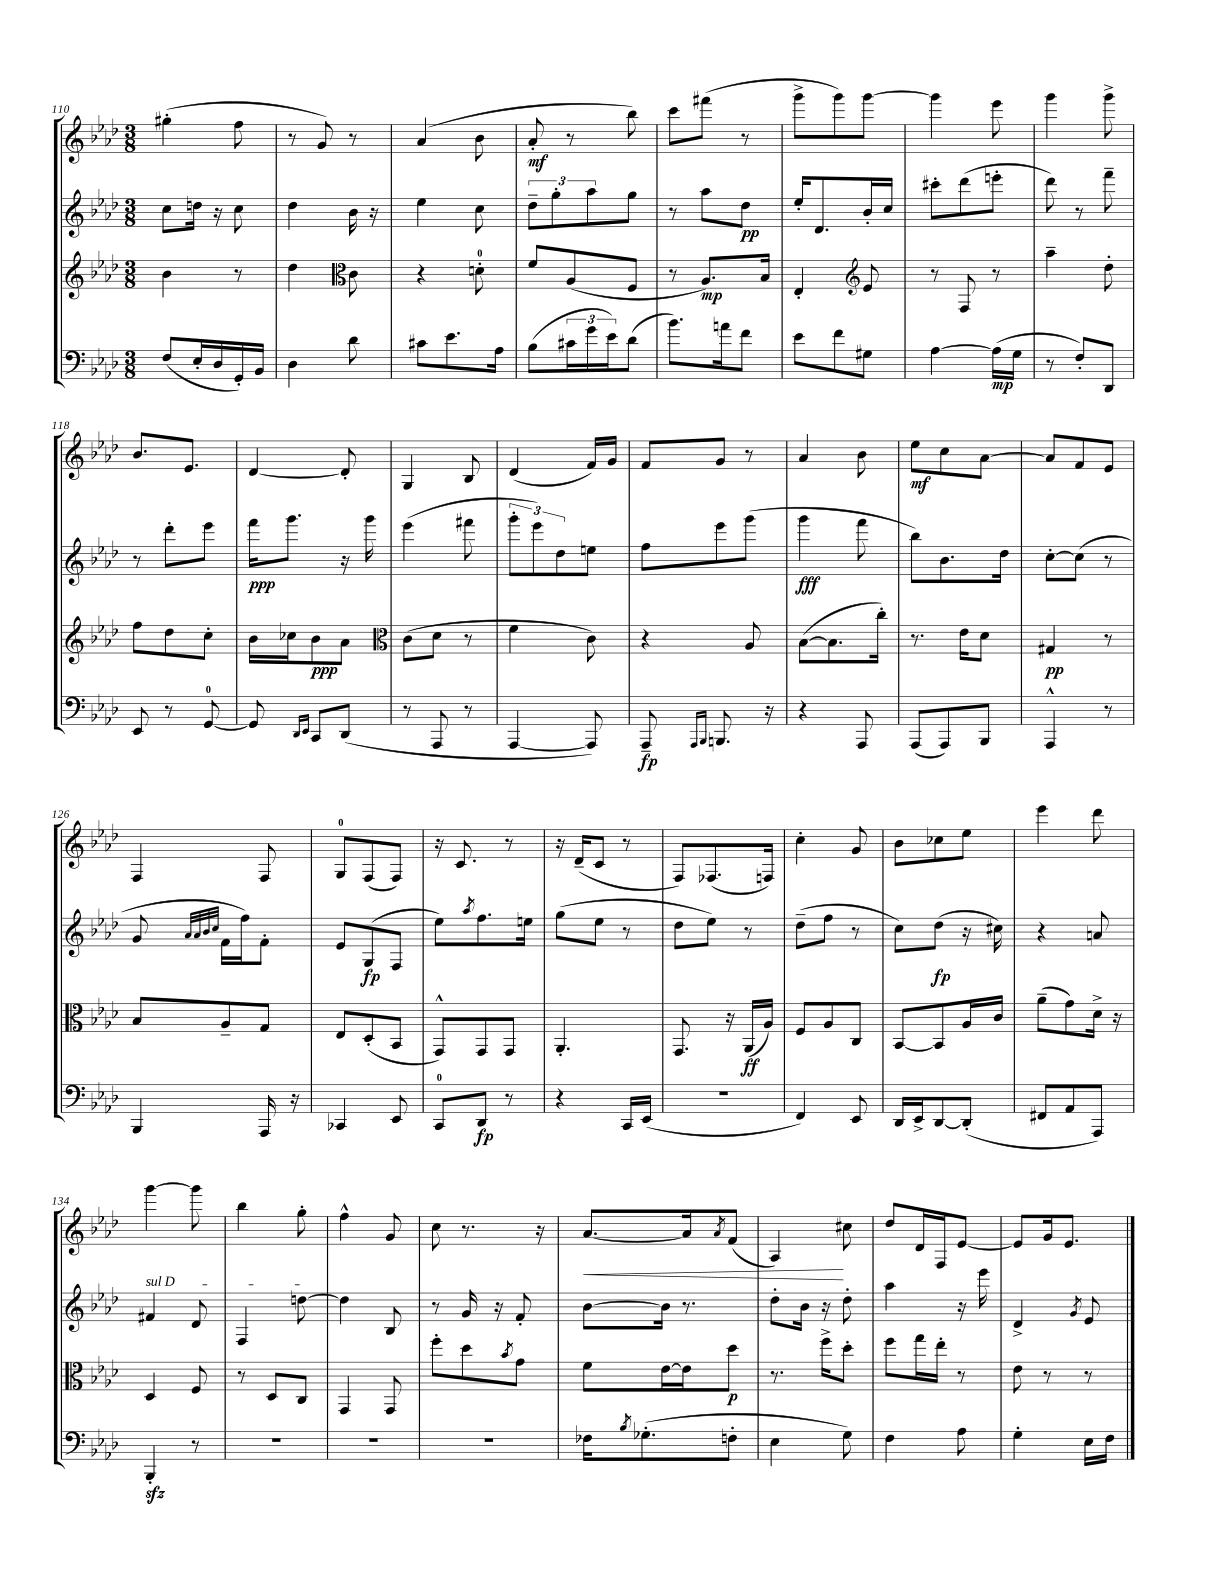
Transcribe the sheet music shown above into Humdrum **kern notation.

**kern	**dynam	**kern	**dynam	**kern	**dynam	**kern	**dynam
*part4	*part4	*part3	*part3	*part2	*part2	*part1	*part1
*staff4	*staff4	*staff3	*staff3	*staff2	*staff2	*staff1	*staff1
*clefF4	*	*clefG2	*	*clefG2	*	*clefG2	*
*k[b-e-a-d-]	*	*k[b-e-a-d-]	*	*k[b-e-a-d-]	*	*k[b-e-a-d-]	*
*M3/8	*	*M3/8	*	*M3/8	*	*M3/8	*
=110	=110	=110	=110	=110	=110	=110	=110
(8F/L	.	4b-\	.	8cc\L	.	(4gg#X'\	.
16E-'/L	.	.	.	16ddn\Jk	.	.	.
16D-/	.	.	.	16r	.	.	.
16GG'/)	.	8r	.	8cc\	.	8ff\	.
16BB-/JJ	.	.	.	.	.	.	.
=111	=111	=111	=111	=111	=111	=111	=111
4D-\	.	4dd-\	.	4dd-\	.	8r	.
.	.	.	.	.	.	8g/)	.
*	*	*clefC3	*	*	*	*	*
8d-\	.	8c\	.	16b-\	.	8r	.
.	.	.	.	16r	.	.	.
=112	=112	=112	=112	=112	=112	=112	=112
8c#X\L	.	4r	.	4ee-\	.	(4a-/	.
8.e-\	.	.	.	.	.	.	.
.	.	8dn'\	.	8cc\	.	8b-\	.
16A-\Jk	.	.	.	.	.	.	.
=113	=113	=113	=113	=113	=113	=113	=113
(8B-\L	.	8f/L	.	12dd-~\L	.	8a-'/	mf
.	.	.	.	12gg'\	.	.	.
24c#X\L	.	(8A-/	.	.	.	8r	.
24g\	.	.	.	12aa-\	.	.	.
24e-\J)	.	.	.	.	.	.	.
(8d-\J	.	8F/J	.	8gg\J	.	8bb-\)	.
=114	=114	=114	=114	=114	=114	=114	=114
8.b-\L)	.	8r	.	8r	.	8ccc\L	.
.	.	8.A-/L)	mp	8aa-\L	.	(8fff#X\J	.
16an\k	.	.	.	.	.	.	.
8f\J	.	.	.	8dd-\J	pp	8r	.
.	.	16B-/Jk	.	.	.	.	.
=115	=115	=115	=115	=115	=115	=115	=115
8e-\L	.	4E-'/	.	16ee-'/KL	.	8ggg^\L	.
.	.	.	.	8.d-/	.	.	.
8f\	.	.	.	.	.	8ggg\)	.
*	*	*clefG2	*	*	*	*	*
8G#X\J	.	8e-/	.	16b-'/L	.	[8ggg\J	.
.	.	.	.	16cc/JJ	.	.	.
=116	=116	=116	=116	=116	=116	=116	=116
[4A-\	.	8r	.	8ccc#X'\L	.	4ggg\]	.
.	.	8F/	.	(8ddd-\	.	.	.
(16A-\LL]	mp	8r	.	8eeen'\J	.	8eee-\	.
16G\JJ	.	.	.	.	.	.	.
=117	=117	=117	=117	=117	=117	=117	=117
8r	.	4aa-~\	.	8ddd-\)	.	4ggg\	.
8F'/L)	.	.	.	8r	.	.	.
8DD-/J	.	8dd-'\	.	8fff~\	.	8ggg^\	.
!!LO:LB:g=z
=118	=118	=118	=118	=118	=118	=118	=118
8EE-/	.	8ff\L	.	8r	.	8.b-/L	.
8r	.	8dd-\	.	8ddd-'\L	.	.	.
.	.	.	.	.	.	8.e-/J	.
[8GG/	.	8cc'\J	.	8eee-\J	.	.	.
=119	=119	=119	=119	=119	=119	=119	=119
8GG/]	.	16b-\LL	.	16fff\KL	ppp	[4d-/	.
.	.	16cc-X\J	.	8.ggg\J	.	.	.
16qqDD-/LL	.	.	.	.	.	.	.
16qqEE-/JJ	.	.	.	.	.	.	.
8CC/L	.	8b-\	ppp	.	.	.	.
(8DD-/J	.	8a-\J	.	16r	.	8d-'/]	.
.	.	.	.	16ggg\	.	.	.
=120	=120	=120	=120	=120	=120	=120	=120
*	*	*clefC3	*	*	*	*	*
8r	.	(8c\L	.	(4eee-\	.	4G/	.
8AAA-/	.	8d-\J	.	.	.	.	.
8r	.	8r	.	8fff#X\	.	8B-/	.
=121	=121	=121	=121	=121	=121	=121	=121
[4AAA-/	.	4f\	.	12ggg'\L	.	(4d-/	.
.	.	.	.	12eee-\)	.	.	.
.	.	.	.	12dd-\	.	.	.
8AAA-/])	.	8c\)	.	8een\J	.	16f/LL)	.
.	.	.	.	.	.	16g/JJ	.
=122	=122	=122	=122	=122	=122	=122	=122
8AAA-~/	fp	4r	.	8ff\L	.	8f/L	.
16qqAAA-/LL	.	.	.	.	.	.	.
16qqBBB-/JJ	.	.	.	.	.	.	.
8.BBBn/	.	.	.	8eee-\	.	8g/J	.
.	.	8A-/	.	(8ggg\J	.	8r	.
16r	.	.	.	.	.	.	.
=123	=123	=123	=123	=123	=123	=123	=123
4r	.	([8B-\L	.	4ggg\	fff	4a-/	.
.	.	8.B-\]	.	.	.	.	.
8AAA-/	.	.	.	8fff\	.	8b-\	.
.	.	16cc'\Jk)	.	.	.	.	.
=124	=124	=124	=124	=124	=124	=124	=124
(8AAA-/L	.	8.r	.	8bb-\L)	.	8ee-\L	mf
8AAA-/)	.	.	.	8.b-\	.	8cc\	.
.	.	16e-\KL	.	.	.	.	.
8BBB-/J	.	8d-\J	.	.	.	[8a-\J	.
.	.	.	.	16dd-\Jk	.	.	.
=125	=125	=125	=125	=125	=125	=125	=125
4AAA-^^/	.	4G#X/	pp	[8cc'\L	.	8a-/L]	.
.	.	.	.	(8cc\J]	.	8f/	.
8r	.	8r	.	8r	.	8e-/J	.
!!LO:LB:g=z
=126	=126	=126	=126	=126	=126	=126	=126
4BBB-/	.	8B-/L	.	8g/	.	4F/	.
.	.	.	.	32qqa-/LLL	.	.	.
.	.	.	.	32qqa-/	.	.	.
.	.	.	.	32qqb-/	.	.	.
.	.	.	.	32qqcc/JJJ	.	.	.
.	.	8A-~/	.	16f\LL	.	.	.
.	.	.	.	16ff\J)	.	.	.
16AAA-/	.	8G/J	.	8f'\J	.	8F/	.
16r	.	.	.	.	.	.	.
=127	=127	=127	=127	=127	=127	=127	=127
4CC-X/	.	8E-/L	.	8e-/L	.	8G/L	.
.	.	(8D-'/	.	(8G/	fp	(8F/	.
8EE-/	.	8BB-/J	.	8F/J	.	8F/J)	.
=128	=128	=128	=128	=128	=128	=128	=128
8CC/L	.	8GG^^/L)	.	8ee-\L)	.	16r	.
.	.	.	.	.	.	8.c/	.
.	.	.	.	8qaa-/	.	.	.
8DD-/J	fp	8GG/	.	8.ff\	.	.	.
8r	.	8GG/J	.	.	.	8r	.
.	.	.	.	16een\Jk	.	.	.
=129	=129	=129	=129	=129	=129	=129	=129
4r	.	4.AA-'/	.	(8gg\L	.	16r	.
.	.	.	.	.	.	(16d-~/KL	.
.	.	.	.	8ee-\J	.	8c/J	.
16CC/LL	.	.	.	8r	.	8r	.
(16EE-/JJ	.	.	.	.	.	.	.
=130	=130	=130	=130	=130	=130	=130	=130
4.r	.	8.GG/	.	8dd-\L	.	8F/L)	.
.	.	.	.	8ee-\J)	.	(8.F-X/	.
.	.	16r	.	.	.	.	.
.	.	(16AA-/LL	ff	8r	.	.	.
.	.	16A-/JJ)	.	.	.	16Fn/Jk)	.
=131	=131	=131	=131	=131	=131	=131	=131
4FF/)	.	8F/L	.	(8dd-~\L	.	4cc'\	.
.	.	8A-/	.	8ff\J	.	.	.
8EE-/	.	8C/J	.	8r	.	8g/	.
=132	=132	=132	=132	=132	=132	=132	=132
16DD-/LL	.	[8BB-/L	.	8cc\L)	.	8b-\L	.
16EE-^/J	.	.	.	.	.	.	.
[8DD-/	.	8BB-/]	.	(8dd-\J	fp	8cc-X\	.
(8DD-'/J]	.	16A-/L	.	16r	.	8ee-\J	.
.	.	16c/JJ	.	16cc#X\)	.	.	.
=133	=133	=133	=133	=133	=133	=133	=133
8FF#X/L	.	(8a-~\L	.	4r	.	4eee-\	.
8AA-/	.	8g\)	.	.	.	.	.
8AAA-/J)	.	16d-^\Jk	.	8an/	.	8ddd-\	.
.	.	16r	.	.	.	.	.
!!LO:LB:g=z
=134	=134	=134	=134	=134	=134	=134	=134
!	!	!	!	!LO:TX:a:i:t=sul D	!	!	!
4BBB-zz'/	.	4D-/	.	4f#X/	.	[4ggg\	.
8r	.	8F/	.	8d-/	.	8ggg\]	.
=135	=135	=135	=135	=135	=135	=135	=135
4.r	.	8r	.	4F/	.	4bb-\	.
.	.	8D-/L	.	.	.	.	.
.	.	8C/J	.	[8ddn\	.	8gg'\	.
=136	=136	=136	=136	=136	=136	=136	=136
4.r	.	4GG/	.	4dd\]	.	4ff^^\	.
.	.	8GG/	.	8B-/	.	8g/	.
=137	=137	=137	=137	=137	=137	=137	=137
4.r	.	8ff'\L	.	8r	.	8cc\	.
.	.	8dd-\	.	16g/	.	8.r	.
.	.	.	.	16r	.	.	.
.	.	8qb-/	.	.	.	.	.
.	.	8g\J	.	8f'/	.	.	.
.	.	.	.	.	.	16r	.
=138	=138	=138	=138	=138	=138	=138	=138
!	!	!	!	!	!	!	!LO:HP:b
16F-X\KL	.	8f\L	.	[8b-\L	.	[8.a-/L	<
8qB-/	.	.	.	.	.	.	.
(8.G-X'\	.	.	.	.	.	.	.
.	.	[16e-\L	.	16b-\Jk]	.	.	.
.	.	16e-\J]	.	8.r	.	16a-/k]	.
.	.	.	.	.	.	8qa-/	.
8Fn'\J	.	8dd-\J	p	.	.	(8f/J	.
=139	=139	=139	=139	=139	=139	=139	=139
4E-\	.	8.r	.	8dd-'\L	.	4A-/)	.
.	.	.	.	16b-\Jk	.	.	.
.	.	16ff^\KL	.	16r	.	.	.
8G\)	.	8dd-'\J	.	8dd-'\	.	8cc#X\	[
=140	=140	=140	=140	=140	=140	=140	=140
4F\	.	8ff\L	.	4aa-\	.	8dd-/L	.
.	.	16gg\L	.	.	.	16d-/L	.
.	.	16ee-'\JJ	.	.	.	16F/J	.
8A-\	.	8r	.	16r	.	[8e-/J	.
.	.	.	.	16eee-\	.	.	.
=141	=141	=141	=141	=141	=141	=141	=141
4G'\	.	8e-\	.	4d-^/	.	8e-/L]	.
.	.	8r	.	.	.	16g/k	.
.	.	.	.	.	.	8.e-/J	.
.	.	.	.	8qg/	.	.	.
16E-\LL	.	8r	.	8e-/	.	.	.
16F\JJ	.	.	.	.	.	.	.
==	==	==	==	==	==	==	==
*-	*-	*-	*-	*-	*-	*-	*-
